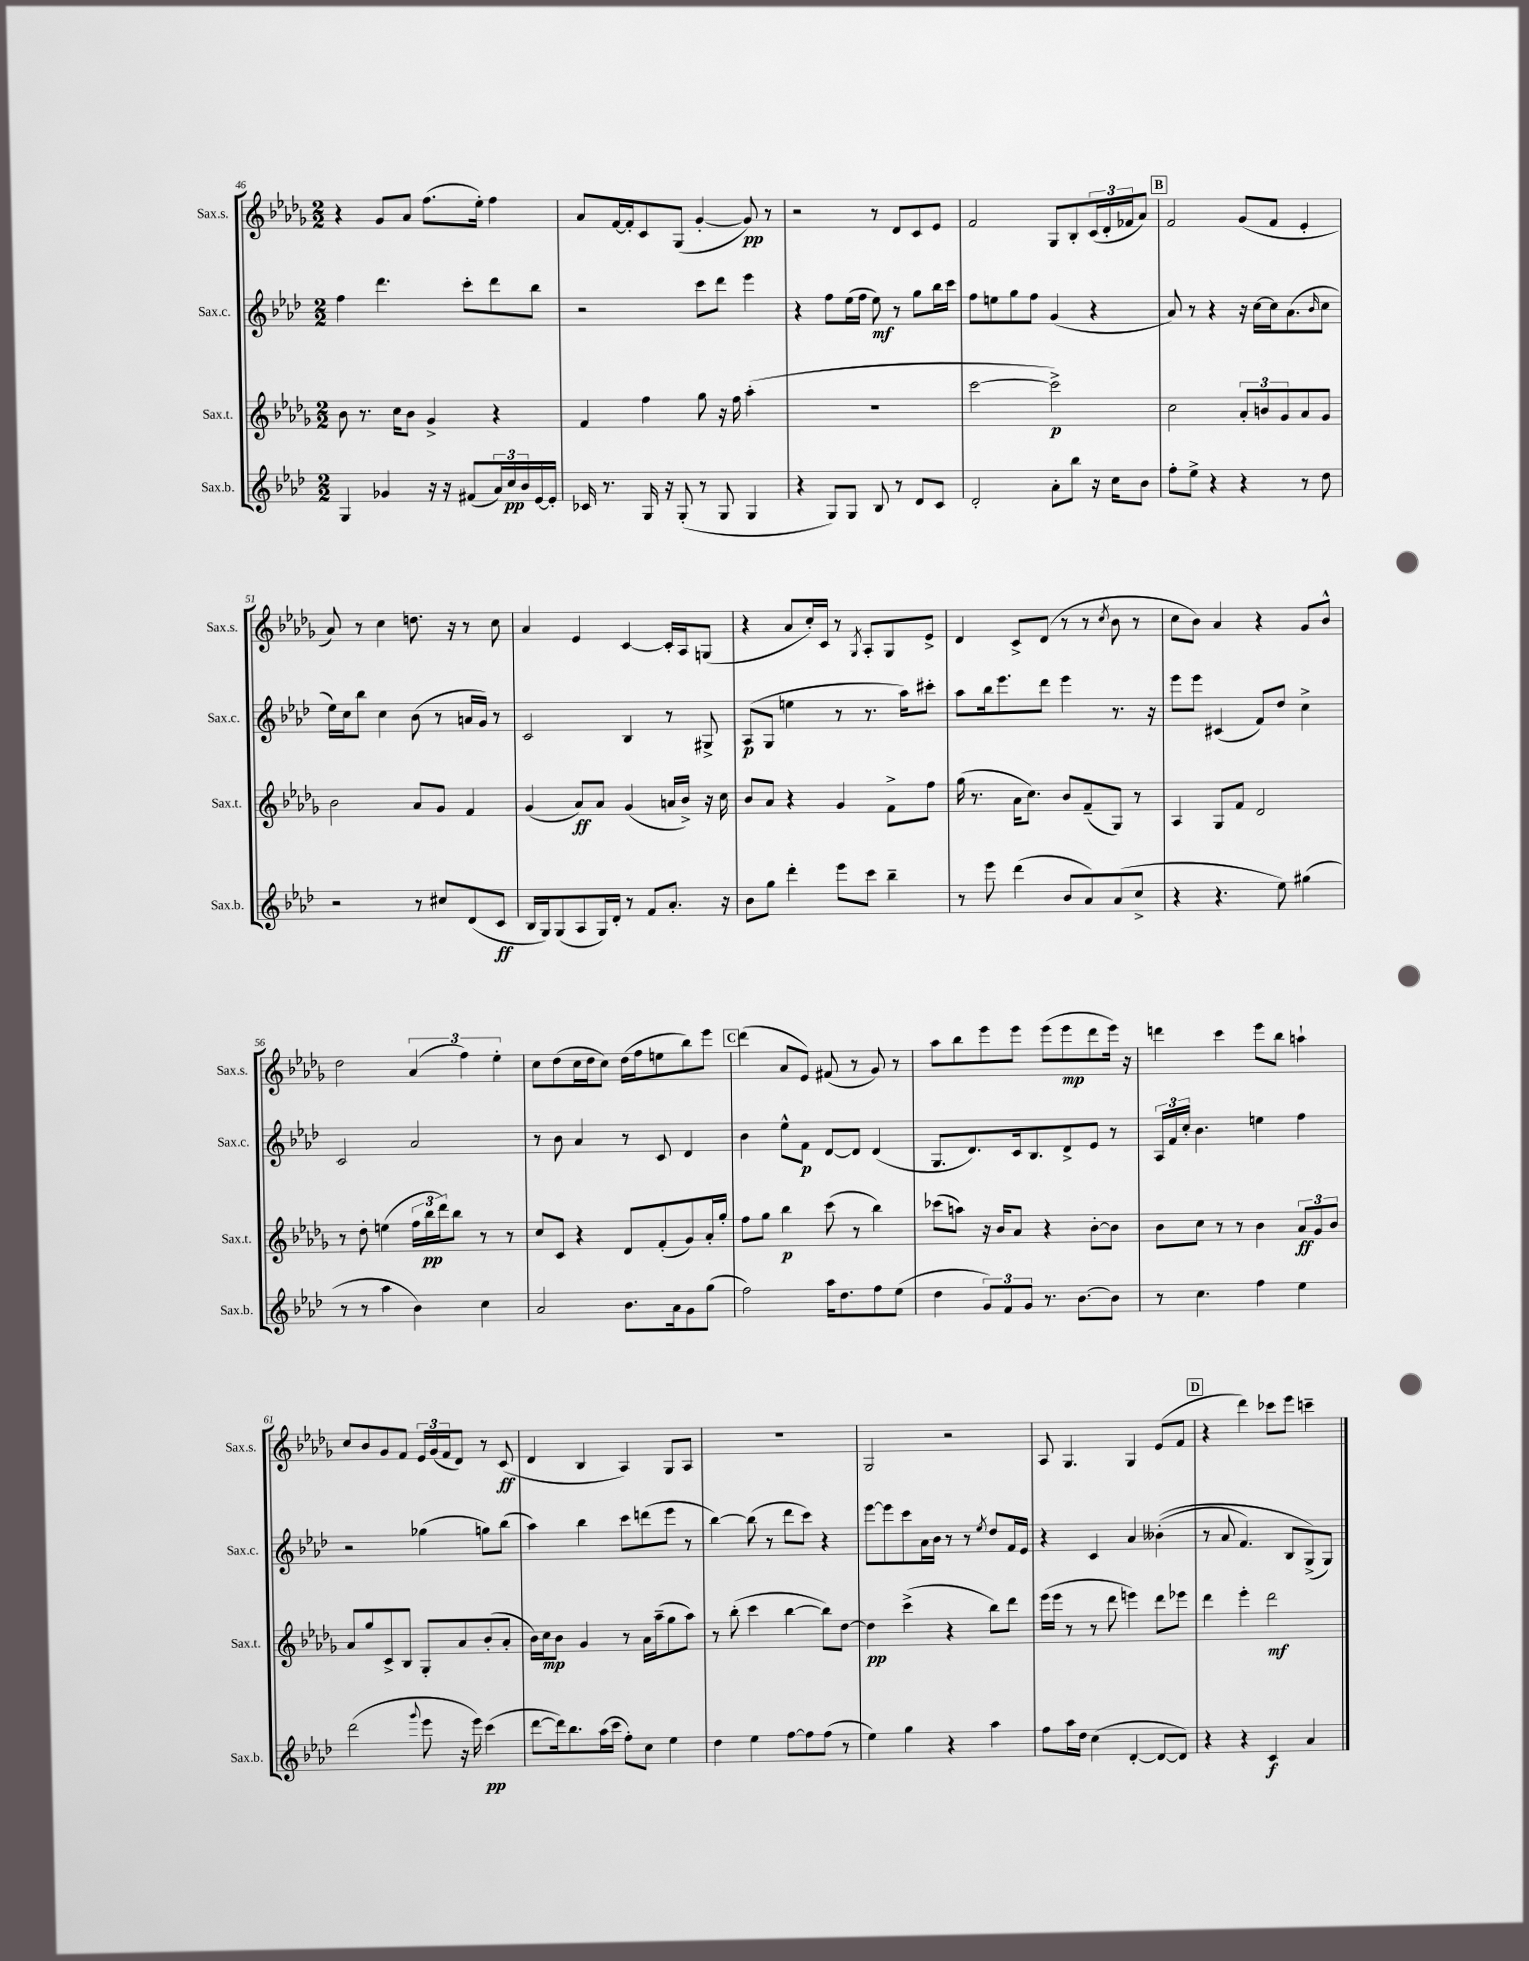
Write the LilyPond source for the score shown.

<<
\new StaffGroup <<
\new Staff = "s0" \with { instrumentName = "Sax.s." shortInstrumentName = "Sax.s." } {
    \clef treble \key des \major \numericTimeSignature \time 2/2
    r4 ges'8 aes'8 f''8.( ees''16-.) f''4 |
    aes'8 f'16~ f'16-. c'8 ges8( ges'4~-. ges'8\pp) r8 |
    r2 r8 des'8 c'8 ees'8 |
    f'2 ges8 bes8-. \tuplet 3/2 { c'16( des'16-. fes'16 } aes'8) |
    \mark \markup { \box "B" } f'2 ges'8( f'8 ees'4-. |
    aes'8) r8 c''4 d''8. r16 r8 c''8 |
    aes'4 ees'4 c'4~ c'16-. aes16 g8( |
    r4 aes'8 c''16-.) c'16 r8 \acciaccatura { ges8 } aes8-. ges8 ees'8-> |
    des'4 c'8-> des'8( r8 r8 \acciaccatura { c''8 } bes'8 r8 |
    c''8 bes'8) aes'4 r4 ges'8 bes'8-^ |
    des''2 \tuplet 3/2 { aes'4( f''4) ees''4-. } |
    c''8 des''8( c''16 des''16 c''8) des''16( f''16 e''8 bes''8) ees'''8 |
    \mark \markup { \box "C" } des'''4( aes'8 ees'8) fis'8( r8 ges'8) r8 |
    aes''8 bes''8 ees'''8 ees'''8 ees'''8( ees'''8\mp des'''8 ees'''16) r16 |
    d'''4 c'''4 ees'''8 bes''8 a''4-! |
    c''8 bes'8 ges'8 f'8 \tuplet 3/2 { ees'16 ges'16( f'16 } des'8) r8 c'8\ff( |
    des'4 bes4 aes4) ges8 aes8 |
    R1 |
    ges2 r2 |
    aes8 ges4. ges4 ees'8( f'8 |
    \mark \markup { \box "D" } r4 des'''4) ces'''8 ees'''8 c'''4-- \bar "|." |
}
\new Staff = "s1" \with { instrumentName = "Sax.c." shortInstrumentName = "Sax.c." } {
    \clef treble \key aes \major \numericTimeSignature \time 2/2
    f''4 des'''4. c'''8-. des'''8 bes''8 |
    r2 c'''8 des'''8 ees'''4 |
    r4 f''8 ees''16( f''16 ees''8\mf) r8 g''8 bes''16 c'''16 |
    f''8 e''8 g''8 f''8 g'4( r4 |
    \mark \markup { \box "B" } aes'8) r8 r4 r16 c''16~ c''16 aes'8.( \grace { bes'16 } c''8 |
    ees''16) c''16 bes''8 c''4 bes'8( r8 a'16 g'16) r8 |
    c'2 bes4 r8 gis8-> |
    aes8\p( g8 e''4 r8 r8. aes''16) cis'''8-. |
    aes''8 bes''16 ees'''8. des'''8 ees'''4 r8. r16 |
    ees'''8 ees'''8 cis'4( f'8) des''8 c''4-> |
    c'2 aes'2 |
    r8 bes'8 aes'4 r8 c'8 des'4 |
    \mark \markup { \box "C" } bes'4 ees''8-^ f'8\p des'8~ des'8 des'4( |
    g8. des'8.) c'16 bes8. des'8-> ees'8 r8 |
    \tuplet 3/2 { aes16 f'16 c''16-. } bes'4. e''4 f''4 |
    r2 ges''4( g''8) bes''8( |
    aes''4) bes''4 c'''8 d'''8( ees'''8 r8 |
    bes''4~) bes''8( r8 des'''8 c'''8) r4 |
    ees'''8~ ees'''8 c'''8 aes'16 bes'16 r8 r8 \acciaccatura { ees''8 } des''8 f'16 ees'16 |
    r4 c'4 aes'4 beses'4-.(\( |
    \mark \markup { \box "D" } r8 aes'8 f'4.) bes8 g8->(\) g8) \bar "|." |
}
\new Staff = "s2" \with { instrumentName = "Sax.t." shortInstrumentName = "Sax.t." } {
    \clef treble \key des \major \numericTimeSignature \time 2/2
    bes'8 r8. c''16 bes'8 ges'4-> r4 |
    f'4 f''4 ges''8 r16 f''16 aes''4-.( |
    R1 |
    c'''2~ c'''2->\p) |
    \mark \markup { \box "B" } c''2 \tuplet 3/2 { aes'8-. b'8 ges'8 } aes'8 ges'8 |
    bes'2 aes'8 ges'8 f'4 |
    ges'4( aes'8\ff) aes'8 ges'4( a'16 bes'16->) r16 c''16 |
    bes'8 aes'8 r4 ges'4 f'8-> f''8 |
    ges''16( r8. aes'16 c''8.) bes'8 f'8--( ges8) r8 |
    aes4 ges8 f'8 des'2 |
    r8 des''8-. e''4( \tuplet 3/2 { f''16 bes''16\pp des'''16) } bes''8 r8 r8 |
    c''8 c'8 r4 des'8 f'8-.( ges'8) aes'16-. ges''16-. |
    \mark \markup { \box "C" } f''8 ges''8 bes''4\p c'''8( r8 bes''4) |
    ces'''8( a''8) r16 bes'16 aes'8 r4 bes'8~-. bes'8 |
    bes'8 c''8 r8 r8 bes'4 \tuplet 3/2 { aes'8\ff ges'8 bes'8 } |
    aes'8 ges''8 c'8-> bes8 ges8-. aes'8 bes'8-.( aes'8-. |
    bes'16) c''16\mp bes'8 ges'4 r8 aes'16 aes''16--( ges''8 aes''8) |
    r8 bes''8-.( c'''4 bes''4~ bes''8) des''8~ |
    des''4\pp c'''4->( r4 bes''8) des'''8 |
    ees'''16( ees'''16 r8 r8 des'''8 e'''4) des'''8 ees'''8 |
    \mark \markup { \box "D" } des'''4 ees'''4-. des'''2\mf \bar "|." |
}
\new Staff = "s3" \with { instrumentName = "Sax.b." shortInstrumentName = "Sax.b." } {
    \clef treble \key aes \major \numericTimeSignature \time 2/2
    g4 ges'4 r16 r16 fis'8( \tuplet 3/2 { aes'16) c''16\pp bes'16 } ees'16~ ees'16-. |
    ces'16 r8. g16 r16 g8-.( r8 g8 g4 |
    r4 g8) g8 bes8 r8 des'8 c'8 |
    des'2-. aes'8-. bes''8 r16 c''16 bes'8 |
    \mark \markup { \box "B" } f''8-. ees''8-> r4 r4 r8 des''8 |
    r2 r8 cis''8 des'8( c'8\ff |
    bes16 g16) g8( aes8 g16) des'16-. r8 f'8 aes'8.-. r16 |
    bes'8 g''8 des'''4-. ees'''8 c'''8 bes''4-- |
    r8 ees'''8 des'''4( bes'8 aes'8) aes'8( c''8-> |
    r4 r4. ees''8) gis''4( |
    r8 r8 aes''4 bes'4) c''4 |
    aes'2 bes'8. aes'16 g'8 g''8( |
    \mark \markup { \box "C" } f''2) aes''16 des''8. f''8 ees''8( |
    des''4 \tuplet 3/2 { g'8) f'8 g'8 } r8. bes'8.~ bes'8 |
    r8 c''4. f''4 ees''4 |
    des'''2( \appoggiatura { g'''8 } ees'''8 r16 ees'''16) c'''4\pp( |
    des'''8~ des'''16) bes''8. aes''16( c'''16 f''8-.) c''8 ees''4 |
    des''4 ees''4 f''8~ f''8 f''8( r8 |
    ees''4) g''4 r4 aes''4 |
    f''8 aes''16 des''16 c''4( des'4~-. des'8~ des'8) |
    \mark \markup { \box "D" } r4 r4 c'4\f aes'4 \bar "|." |
}
>>
>>
\layout { \context { \Score currentBarNumber = #46 } }
